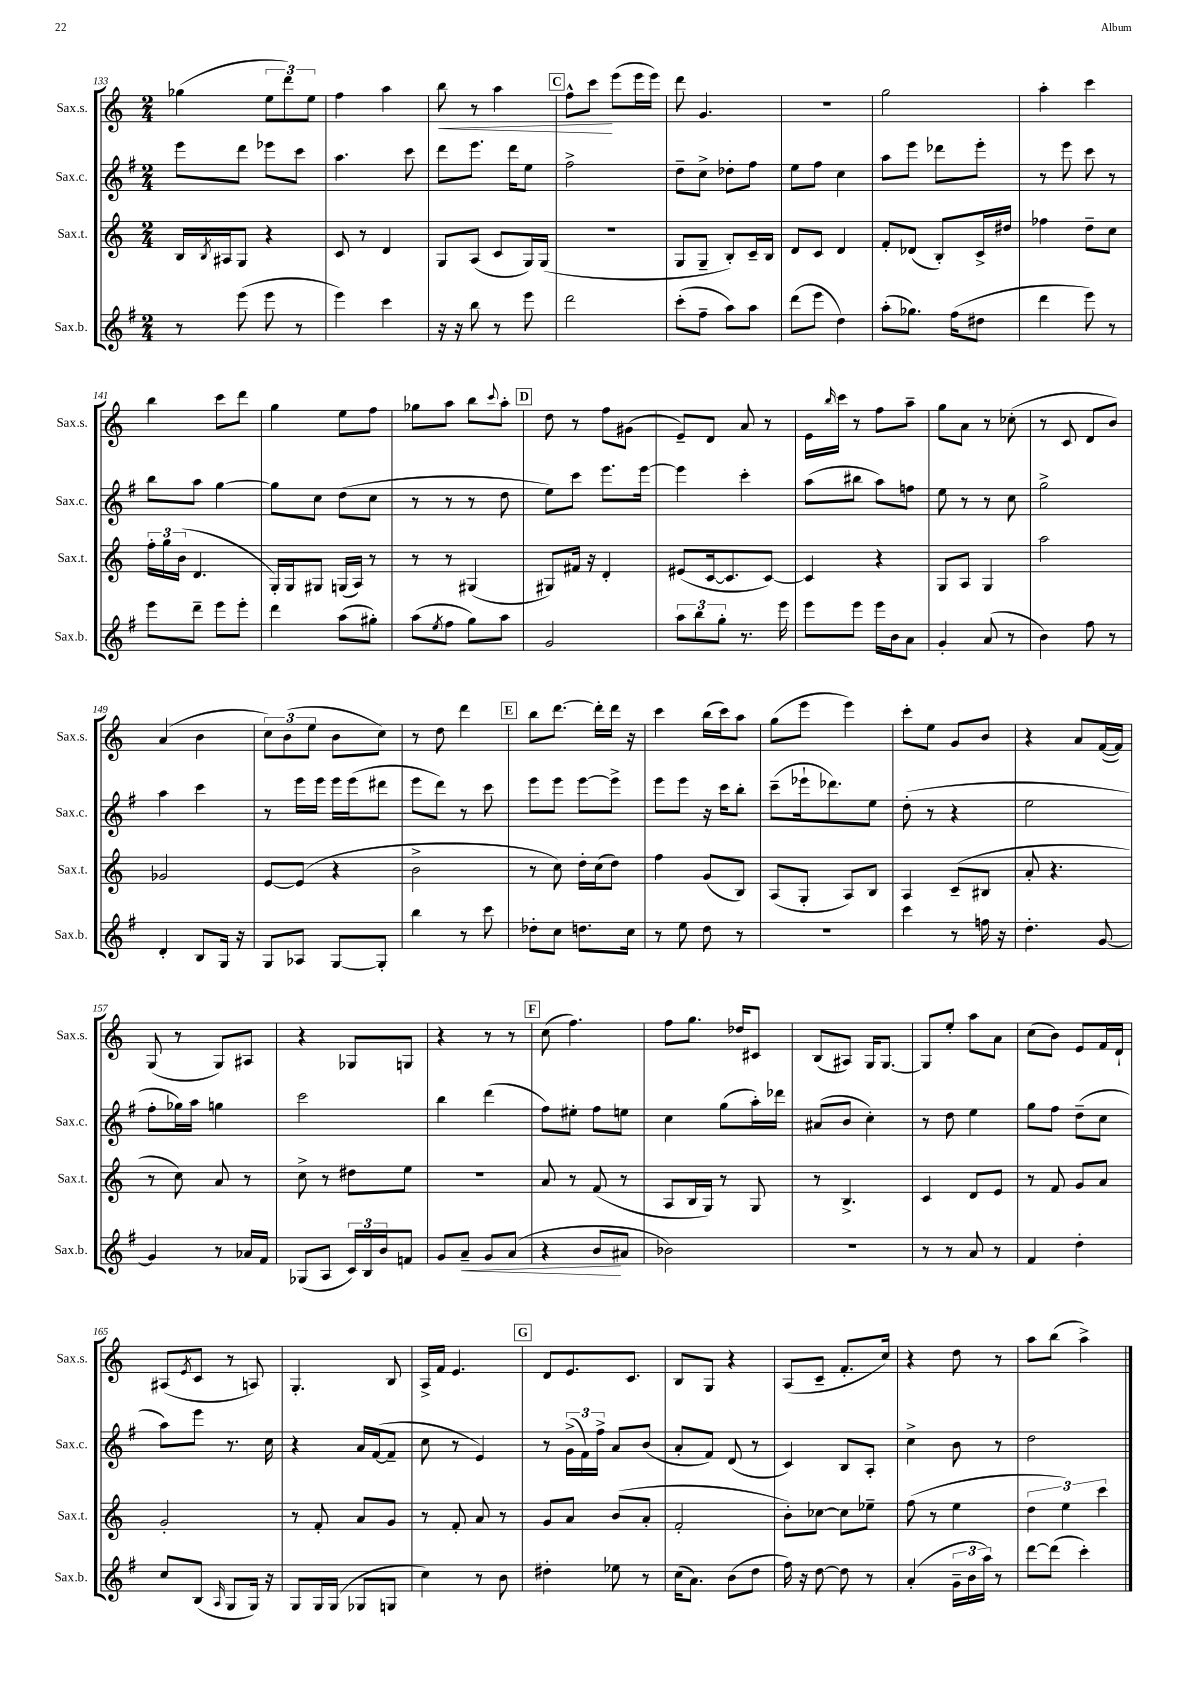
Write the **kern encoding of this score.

**kern	**kern	**kern	**kern
*staff4	*staff3	*staff2	*staff1
*clefG2	*clefG2	*clefG2	*clefG2
*k[f#]	*k[]	*k[f#]	*k[]
*M2/4	*M2/4	*M2/4	*M2/4
8r	16B/LL	8eee\L	(4gg-\
.	8qB/	.	.
.	16A#/J	.	.
(8eee\	8G/J	8ddd\J	.
8eee\	4r	8eee-\L	12ee\L
.	.	.	12ddd\)
8r	.	8ccc\J	.
.	.	.	12ee\J
=	=	=	=
4eee\)	8c/	4.aa\	4ff\
.	8r	.	.
4ccc\	4d/	.	4aa\
.	.	8ccc\	.
=	=	=	=
16r	8G/L	8ddd\L	8bb\
16r	.	.	.
8bb\	(8A/J	8.eee\J	8r
8r	8c/L	.	4aa\
.	.	16ddd\LK	.
8eee\	16G/L)	8ee\J	.
.	(16G/JJ	.	.
=	=	=	=
2ddd\	2r	2ff#^\	8ff^^\L
.	.	.	8ccc\J
.	.	.	(8eee\L
.	.	.	16eee\L
.	.	.	16eee\JJ)
=	=	=	=
(8ccc'\L	8G/L	8dd~\L	8ddd\
8ff#~\J	8G~/J	8cc^\J	4.g/
8aa\L)	8B'/L)	8dd-'\L	.
8aa\J	16c~/L	8ff#\J	.
.	16B/JJ	.	.
=	=	=	=
(8ddd\L	8d/L	8ee\L	2r
8eee\J	8c/J	8ff#\J	.
4dd\)	4d/	4cc\	.
=	=	=	=
(8aa'\L	8f'/L	8aa\L	2gg\
8.gg-\J)	(8d-/J	8eee\J	.
.	8B'/L)	8ddd-\L	.
(16ff#\LK	.	.	.
8dd#\J	16c^/L	8eee'\J	.
.	16dd#/JJ	.	.
=	=	=	=
4ddd\	4ff-\	8r	4aa'\
.	.	8eee\	.
8eee\)	8dd~\L	8ccc\	4ccc\
8r	8cc\J	8r	.
=	=	=	=
8eee\L	24ff'\LL	8bb\L	4bb\
.	24gg\	.	.
.	(24b\JJ	.	.
8ddd~\J	4.d/	8aa\J	.
8eee\L	.	[4gg\	8ccc\L
8eee'\J	.	.	8ddd\J
=	=	=	=
4ddd\	16G'/LL)	8gg\]L	4gg\
.	16G/J	.	.
.	8G#/J	8cc\J	.
(8aa\L	(16G/LL	(8dd\L	8ee\L
.	16A/JJ)	.	.
8gg#'\J)	8r	8cc\J	8ff\J
=	=	=	=
(8aa\L	8r	8r	8gg-\L
8qee/	.	.	.
8ff#\J	8r	8r	8aa\J
8gg\L)	(4G#/	8r	8bb\L
.	.	.	8qqccc/
8aa\J	.	8dd\	8aa'\J
=	=	=	=
2g/	8G#/L)	8ee\L)	8dd\
.	16f#/Jk	8ccc\J	8r
.	16r	.	.
.	4d'/	8.eee\L	8ff\L
.	.	.	(8g#\J
.	.	[16eee\Jk	.
=	=	=	=
12aa\L	(8e#/L	4eee\]	8e~/L)
12bb\	.	.	.
.	[16c/k	.	8d/J
12gg'\J	.	.	.
.	8.c/]	.	.
8.r	.	4ccc'\	8a/
.	[8c/J)	.	8r
16eee\	.	.	.
=	=	=	=
8eee\L	4c/]	(8aa\L	16e\LL
.	.	.	16qqbb/
.	.	.	16ccc\JJ
8eee\J	.	8bb#\J	8r
16eee\LL	4r	8aa\L)	8ff\L
16b\J	.	.	.
8a\J	.	8ff\J	8aa~\J
=	=	=	=
4g'/	8G/L	8ee\	8gg\L
.	8A/J	8r	8a\J
(8a/	4G/	8r	8r
8r	.	8cc\	(8cc-'\
=	=	=	=
4b\)	2aa\	2gg^\	8r
.	.	.	8c/
8ff#\	.	.	8d/L
8r	.	.	8b/J)
=	=	=	=
4d'/	2g-/	4aa\	(4a/
8B/L	.	4ccc\	4b\
16G/Jk	.	.	.
16r	.	.	.
=	=	=	=
8G/L	[8e/L	8r	12cc\L)
.	.	.	(12b\
8A-/J	(8e/]J	16eee\LL	.
.	.	.	12ee\J
.	.	16eee\JJ	.
[8G/L	4r	16eee\LL	8b\L
.	.	(16eee\J	.
8G'/]J	.	8ddd#\J	8cc\J)
=	=	=	=
4bb\	2b^\	8eee\L	8r
.	.	8ddd\J)	8dd\
8r	.	8r	4ddd\
8ccc\	.	8ccc\	.
=	=	=	=
8dd-'\L	8r	8eee\L	8bb\L
8cc\J	8cc\)	8eee\J	[8.ddd\J
8.dd\L	16dd'\LL	[8eee\L	.
.	(16cc\J	.	16ddd'\]LL
.	8dd\J)	8eee^\]J	16ddd\JJ
16cc\Jk	.	.	16r
=	=	=	=
8r	4ff\	8eee\L	4ccc\
8ee\	.	8eee\J	.
8dd\	(8g/L	16r	(16bb\LL
.	.	16ccc\LK	16ccc\J)
8r	8B/J)	8bb'\J	8aa\J
=	=	=	=
2r	(8A/L	(8ccc~\L	(8gg\L
.	8G'/J	16eee-`\k	8eee\J
.	.	8.ddd-\)	.
.	8A/L)	.	4eee\)
.	8B/J	8ee\J	.
=	=	=	=
4ccc\	4A/	(8dd'\	8ccc'\L
.	.	8r	8ee\J
8r	(8c~/L	4r	8g/L
16ff\	8B#/J	.	8b/J
16r	.	.	.
=	=	=	=
4.dd'\	8a'/	2ee\	4r
.	4.r	.	.
.	.	.	8a/L
[8g/	.	.	([16f/L
.	.	.	16f/]JJ)
=	=	=	=
4g/]	8r	8ff#'\L	(8G/
.	8cc\)	16gg-\L)	8r
.	.	16aa\JJ	.
8r	8a/	4gg\	8G/L)
16a-/LL	8r	.	8A#/J
16f#/JJ	.	.	.
=	=	=	=
(8G-/L	8cc^\	2ccc\	4r
8A/J	8r	.	.
24c/LL)	8dd#\L	.	8G-/L
24B/	.	.	.
24b/J	.	.	.
8f/J	8ee\J	.	8G/J
=	=	=	=
8g/L	2r	4bb\	4r
8a~/J	.	.	.
8g/L	.	(4ddd\	8r
(8a/J	.	.	8r
=	=	=	=
4r	8a/	8ff#\L)	(8cc\
.	8r	8ee#'\J	4.ff\)
8b/L	(8f/	8ff#\L	.
8a#/J	8r	8ee\J	.
=	=	=	=
2b-\)	8A/L	4cc\	8ff\L
.	16B/L	.	8.gg\J
.	16G/JJ)	.	.
.	8r	(8gg\L	.
.	.	.	16dd-/LK
.	8G/	16aa'\L)	8c#/J
.	.	16ddd-\JJ	.
=	=	=	=
2r	8r	(8a#/L	(8B/L
.	4.B^/	8b/J	8A#/J)
.	.	4cc'\)	16G/LK
.	.	.	[8.G/J
=	=	=	=
8r	4c/	8r	8G/]L
8r	.	8dd\	8ee'/J
8a/	8d/L	4ee\	8aa\L
8r	8e/J	.	8a\J
=	=	=	=
4f#/	8r	8gg\L	(8cc\L
.	8f/	8ff#\J	8b\J)
4dd'\	8g/L	(8dd~\L	8e/L
.	8a/J	8cc\J	16f/L
.	.	.	16d`/JJ
=	=	=	=
8cc/L	2g'/	8aa\L)	(8A#/L
.	.	.	8qe/
(8B/J	.	8eee\J	8c/J
16qqA/	.	.	.
8G/L	.	8.r	8r
16G/Jk)	.	.	8A/)
16r	.	16cc\	.
=	=	=	=
8G/L	8r	4r	4.G'/
16G/L	8f'/	.	.
(16G/JJ	.	.	.
8G-/L	8a/L	16a/LL	.
.	.	([16f#/J	.
8G/J	8g/J	8f#~/]J	8B/
=	=	=	=
4cc\)	8r	8cc\	16A^/LL
.	.	.	16f/JJ
.	8f'/	8r	4.e/
8r	8a/	4e/)	.
8b\	8r	.	.
=	=	=	=
4dd#'\	8g/L	8r	8d/L
.	8a/J	(24g^\LL	8.e/
.	.	24f#\)	.
.	.	24ff#^\JJ	.
8ee-\	(8b/L	8a/L	.
.	.	.	8.c/J
8r	8a'/J	(8b/J	.
=	=	=	=
(16cc\LK	2f'/	8a'/L	8B/L
8.a\J)	.	.	.
.	.	8f#/J)	8G/J
(8b\L	.	(8d/	4r
8dd\J	.	8r	.
=	=	=	=
16ff#\)	8b'\L)	4c/)	(8A/L
16r	.	.	.
[8dd\	[8cc-\J	.	8c~/J
8dd\]	8cc-\]L	8B/L	8.f'/L
8r	8ee-~\J	8A'/J	.
.	.	.	16cc/Jk)
=	=	=	=
(4a'/	(8ff\	4cc^\	4r
.	8r	.	.
24g~\LL	4ee\	8b\	8dd\
24b\	.	.	.
24aa\JJ)	.	.	.
8r	.	8r	8r
=	=	=	=
[8ddd\L	6dd\	2dd\	8aa\L
(8ddd\]J	.	.	(8bb\J
.	6ee\)	.	.
4ccc'\)	.	.	4aa^\)
.	6ccc\	.	.
==	==	==	==
*-	*-	*-	*-
